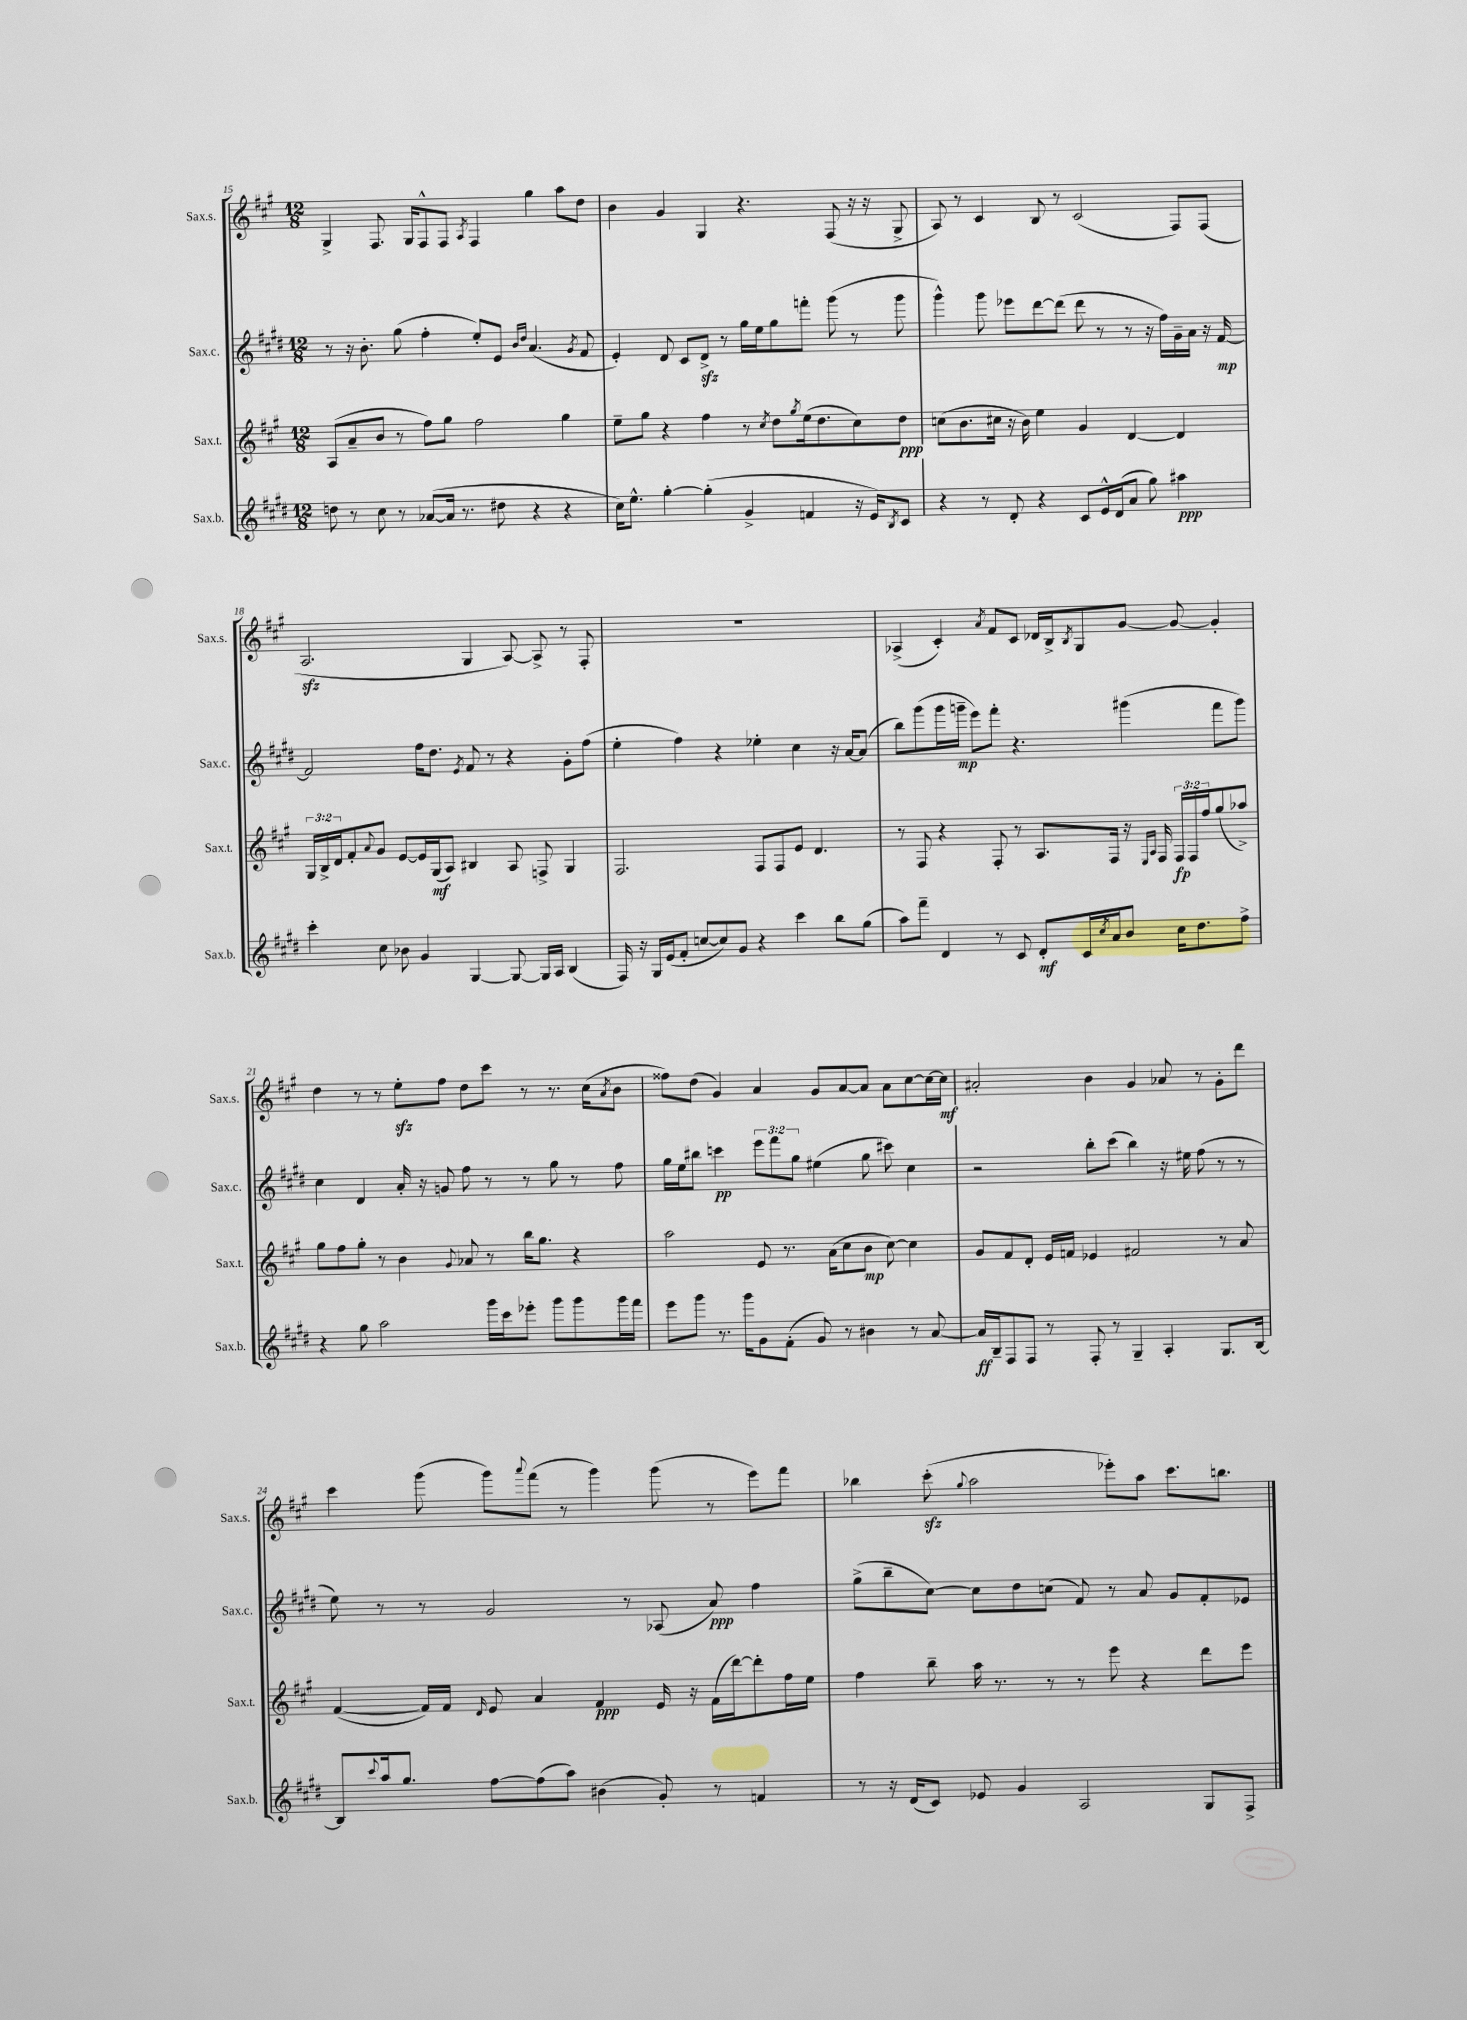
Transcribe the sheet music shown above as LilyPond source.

<<
\new StaffGroup <<
\new Staff = "s0" \with { instrumentName = "Sax.s." shortInstrumentName = "Sax.s." } {
    \clef treble \key a \major \numericTimeSignature \time 12/8
    gis4-> fis8. gis16 fis8-^ fis8 \acciaccatura { a8 } fis4 gis''4 a''8 d''8 |
    b'4 gis'4 gis4 r4. fis8( r16 r16 gis8-> |
    a8) r8 cis'4 b8 r8 cis'2( fis8) fis8( |
    a2.\sfz gis4 a8~) a8-> r8 fis8-. |
    R1. |
    aes4->( cis'4-.) \acciaccatura { a'8 } fis'8 cis'8 des'16 b16-> \acciaccatura { b8 } gis8 gis'8~ gis'8~ gis'4-. |
    d''4 r8 r8 e''8-.\sfz fis''8 d''8 cis'''8 r8 r8. cis''16( \acciaccatura { a'8 } b'8 |
    fisis''8) d''8( gis'4) a'4 gis'8 a'8~ a'8 a'8 cis''8~ cis''16~ cis''16\mf |
    ais'2-. b'4 gis'4 aes'8 r8 gis'8-. d'''8 |
    cis'''4 gis'''8( gis'''8) \appoggiatura { a'''8 } fis'''8( r8 gis'''4) gis'''8( r8 e'''8) fis'''8 |
    bes''4 cis'''8-.\sfz( \appoggiatura { gis''8 } a''2 ees'''8-.) a''8 cis'''8. b''8. \bar "|." |
}
\new Staff = "s1" \with { instrumentName = "Sax.c." shortInstrumentName = "Sax.c." } {
    \clef treble \key e \major \numericTimeSignature \time 12/8 \override Staff.TupletNumber.text = #tuplet-number::calc-fraction-text
    r8 r16 b'8.-. gis''8( fis''4-. e''8-.) e'8 \grace { b'16 dis''16 } a'4.( \acciaccatura { gis'8 } fis'8 |
    e'4-.) dis'8 cis'8 dis'8->\sfz r8 gis''16 e''16 gis''8 f'''8-. gis'''8( r8 gis'''8 |
    gis'''4-^) gis'''8 ees'''8 dis'''8~ dis'''8( dis'''8 r8 r8 r16 fis''16) gis'16-- a'16 r16 fis'16~\mp |
    fis'2 fis''16 dis''8. \acciaccatura { e'8 } fis'8 r8 r4 gis'8-. fis''8( |
    e''4-. fis''4) r4 ees''4-. cis''4 r16 a'16~ a'8( |
    b''8) gis'''8( gis'''16 g'''16--\mp e'''8) fis'''8-. r4. gis'''4( fis'''8 gis'''8) |
    cis''4 dis'4 a'16-. r16 g'8 fis''8 r8 r8 gis''8 r8 fis''8 |
    gis''16 e''16 bis''8 c'''4\pp \tuplet 3/2 { e'''8 fis'''8 gis''8 } eis''4( gis''8 cis'''8) cis''4 |
    r2 b''8-. cis'''8( b''4) r16 eis''16 fis''8( r8 r8 |
    e''8) r8 r8 gis'2 r8 aes8( a'8\ppp) fis''4 |
    gis''8->( b''8-- cis''8~) cis''8 dis''8 c''8( fis'8) r8 a'8 gis'8 fis'8-. ees'8 \bar "|." |
}
\new Staff = "s2" \with { instrumentName = "Sax.t." shortInstrumentName = "Sax.t." } {
    \clef treble \key a \major \numericTimeSignature \time 12/8 \override Staff.TupletNumber.text = #tuplet-number::calc-fraction-text
    a8( a'8-- b'8 r8 fis''8) gis''8 fis''2 gis''4 |
    e''8-- gis''8 r4 fis''4 r8 \acciaccatura { cis''8 } d''8 \acciaccatura { gis''8 } e''16( d''8. cis''8) d''8\ppp |
    c''8( b'8. cis''16 r16 b'16) e''4 gis'4 d'4~ d'4 |
    \tuplet 3/2 { gis16 b16-> d'16 } fis'8-. \appoggiatura { a'8 } gis'8 e'8~ e'16 gis16\mf( a8) bis4 a8 f8-> gis4 |
    fis2. fis8 fis8 e'8 d'4. |
    r8 fis8 r4 fis8-. r8 a8. fis16 r16 \grace { e16 a16 } fis16 \tuplet 3/2 { fis16\fp fis16 fis''16 } gis''8( aes''8->) |
    gis''8 fis''8 gis''8-. r8 b'4 \appoggiatura { gis'8 } aes'8 r8 b''16 gis''8. r4 |
    a''2 e'8 r8. a'16( cis''8 b'8\mp cis''8~) cis''4 |
    gis'8 fis'8 d'8-. e'16 f'16 ees'4 fis'2 r8 a'8 |
    fis'4~( fis'16) fis'16 \grace { d'16 } e'8 a'4 fis'4\ppp e'16 r16 fis'16( d'''16~) d'''8-. fis''16 e''16 |
    fis''4 b''8-- a''16 r8. r8 r8 e'''8 r4 d'''8 e'''8 \bar "|." |
}
\new Staff = "s3" \with { instrumentName = "Sax.b." shortInstrumentName = "Sax.b." } {
    \clef treble \key e \major \numericTimeSignature \time 12/8
    d''8 r8 cis''8 r8 aes'8~( aes'16 r8. dis''8 r4 r4 |
    cis''16) e''8.-^ gis''4~-. gis''4-.( gis'4-> f'4 r16 e'16) \acciaccatura { b8 } cis'8 |
    r4 r8 dis'8-. r4 cis'8 e'16-^ dis'16( a'8 gis''8) ais''4\ppp |
    cis'''4-. cis''8 bes'8 gis'4 gis4~ gis8~ gis16 a16 b4( |
    fis16) r16 gis16 e'16( fis'8-. c''8~ c''8) gis'8 r4 cis'''4 b''8 gis''8( |
    a''8) fis'''8-- dis'4 r8 cis'8 dis'8-.\mf cis'16 \acciaccatura { cis''8 } a'16 b'8 cis''16 dis''8. fis''8-> |
    r4 gis''8 a''2 gis'''16 cis'''16 ees'''8-. gis'''8 gis'''8 gis'''16 fis'''16 |
    e'''8 gis'''8 r8. gis'''16 gis'8 fis'8-.( gis'8) r8 bis'4 r8 a'8~ |
    a'16\ff b16-- fis8 fis8 r8 fis8-. r8 gis4-- a4-. gis8. b16~ |
    b8 \appoggiatura { cis'''8 } a''16 gis''8. fis''8~ fis''8( a''8) bis'4( gis'8-.) r8 f'4 |
    r8 r16 dis'16( cis'8) ees'8 gis'4 a2 gis8 fis8-> \bar "|." |
}
>>
>>
\layout { \context { \Score currentBarNumber = #15 } }
